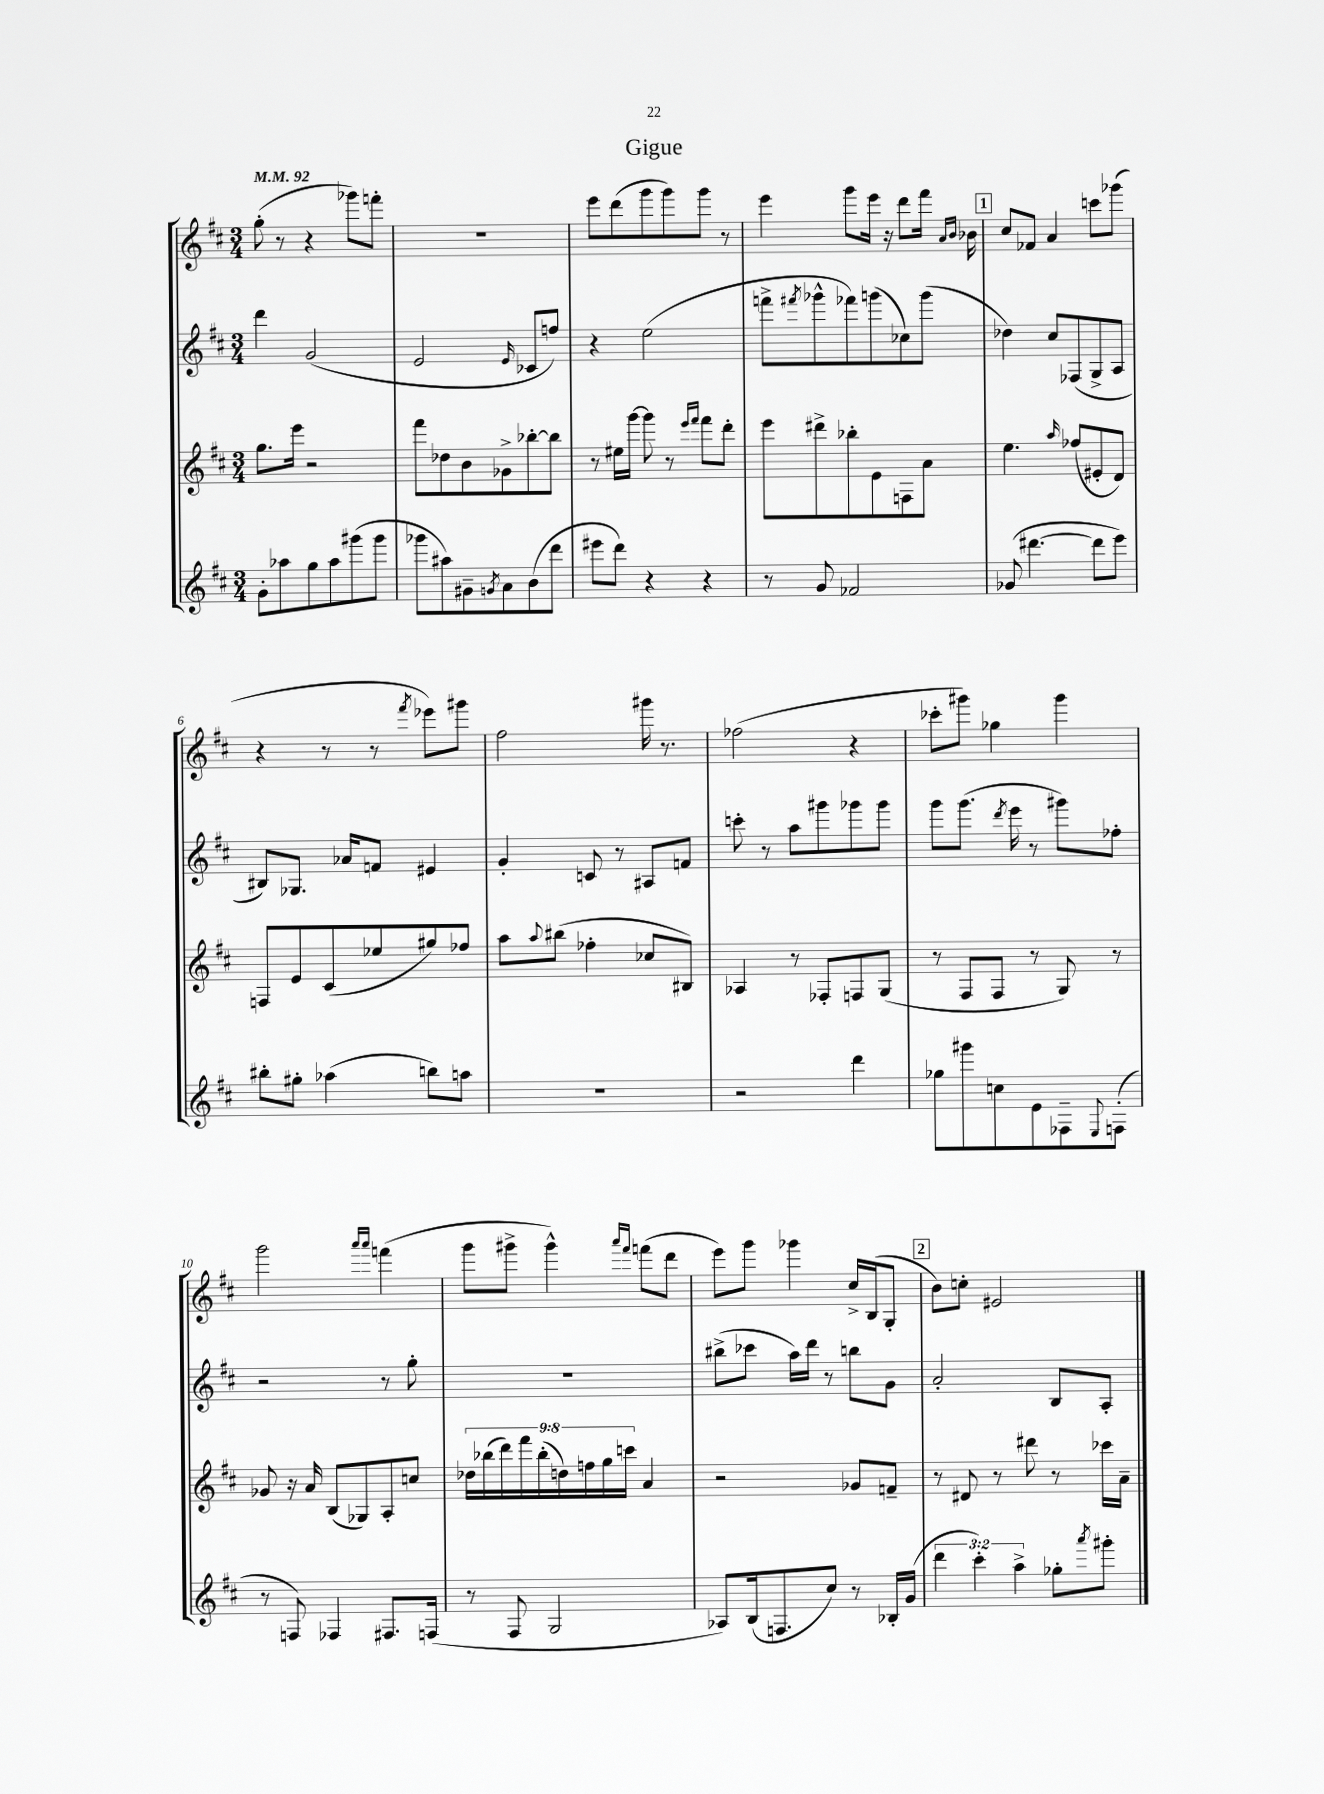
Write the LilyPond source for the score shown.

\header { title = "Gigue" }
<<
\new StaffGroup <<
\new Staff = "s0" {
    \clef treble \key d \major \numericTimeSignature \time 3/4 \tempo 4 = 92
    g''8-.( r8 r4 ges'''8) f'''8-. |
    R2. |
    e'''8 d'''8( g'''8 g'''8) g'''8 r8 |
    e'''4 g'''8 e'''16 r16 d'''8 fis'''16 \grace { a'16 b'16 } bes'16 |
    \mark \markup { \box "1" } cis''8 fes'8 a'4 c'''8 ges'''8( |
    r4 r8 r8 \acciaccatura { fis'''8 } ees'''8) gis'''8 |
    fis''2 gis'''16 r8. |
    fes''2( r4 |
    ces'''8-. gis'''8) ges''4 gis'''4 |
    g'''2 \grace { a'''16 a'''16 } f'''4( |
    g'''8 gis'''8-> gis'''4-^) \grace { a'''16 fis'''16 } f'''8( d'''8 |
    e'''8) g'''8 ges'''4 cis''16-> b16( g8-. |
    \mark \markup { \box "2" } b'8) c''8-. eis'2 \bar "|." |
}
\new Staff = "s1" {
    \clef treble \key d \major \numericTimeSignature \time 3/4
    d'''4 g'2( |
    e'2 \grace { e'16 } ces'8 f''8) |
    r4 e''2( |
    f'''8-> \acciaccatura { fis'''8 } ges'''8-^ fes'''8) g'''8( ces''8) g'''8( |
    \mark \markup { \box "1" } des''4) cis''8 fes8( g8-> a8 |
    bis8) ges8. aes'16 f'8 eis'4 |
    g'4-. c'8 r8 ais8 f'8 |
    c'''8-. r8 a''8 gis'''8 ges'''8 ges'''8 |
    g'''8 g'''8.( \acciaccatura { d'''8 } e'''16 r8 gis'''8) fes''8-. |
    r2 r8 g''8-. |
    R2. |
    bis''8->( ces'''8 a''16) d'''16 r8 b''8 g'8 |
    \mark \markup { \box "2" } a'2-. b8 a8-. \bar "|." |
}
\new Staff = "s2" {
    \clef treble \key d \major \numericTimeSignature \time 3/4 \override Staff.TupletNumber.text = #tuplet-number::calc-fraction-text
    g''8. e'''16 r2 |
    fis'''8 des''8 b'8 ges'8-> bes''8~-. bes''8 |
    r8 eis''16 g'''16~ g'''8 r8 \grace { e'''16 fis'''16 } fis'''8 d'''8-. |
    e'''8 dis'''8-> bes''8-. e'8 f8 a'8 |
    \mark \markup { \box "1" } e''4. \grace { a''16 } fes''8( eis'8-. d'8) |
    f8 e'8 cis'8( ees''8 gis''8) fes''8 |
    a''8 \appoggiatura { a''8 } bis''8( fes''4-. ces''8 bis8) |
    aes4 r8 fes8-. f8 g8( |
    r8 fis8 fis8 r8 g8) r8 |
    ges'8 r16 a'16 b8( ges8) a8-. c''8 |
    \tuplet 9/8 { des''16 bes''16( d'''16) fis'''16 bes''16-.( d''16) f''16 g''16 c'''16 } a'4 |
    r2 ges'8 f'8-- |
    \mark \markup { \box "2" } r8 dis'8 r8 dis'''8 r8 ces'''16 a'16-- \bar "|." |
}
\new Staff = "s3" {
    \clef treble \key d \major \numericTimeSignature \time 3/4 \override Staff.TupletNumber.text = #tuplet-number::calc-fraction-text
    g'8-. aes''8 g''8 aes''8 gis'''8( gis'''8 |
    ges'''8 ais''8) gis'8-- \acciaccatura { g'8 } a'8 b'8( d'''8 |
    eis'''8 d'''8) r4 r4 |
    r8 g'8 fes'2 |
    \mark \markup { \box "1" } ges'8( dis'''4.~ dis'''8 e'''8) |
    bis''8-. gis''8-. aes''4( b''8) a''8 |
    R2. |
    r2 d'''4 |
    ges''8 gis'''8 c''8 e'8 fes8-- \appoggiatura { e8 } f8-.( |
    r8 f8) fes4 fis8. f16( |
    r8 fis8 g2 |
    aes8) b16( f8. cis''8) r8 bes16-. g'16( |
    \mark \markup { \box "2" } \tuplet 3/2 { d'''4 cis'''4-.) a''4-> } ges''8-. \acciaccatura { a'''8 } gis'''8-. \bar "|." |
}
>>
>>
